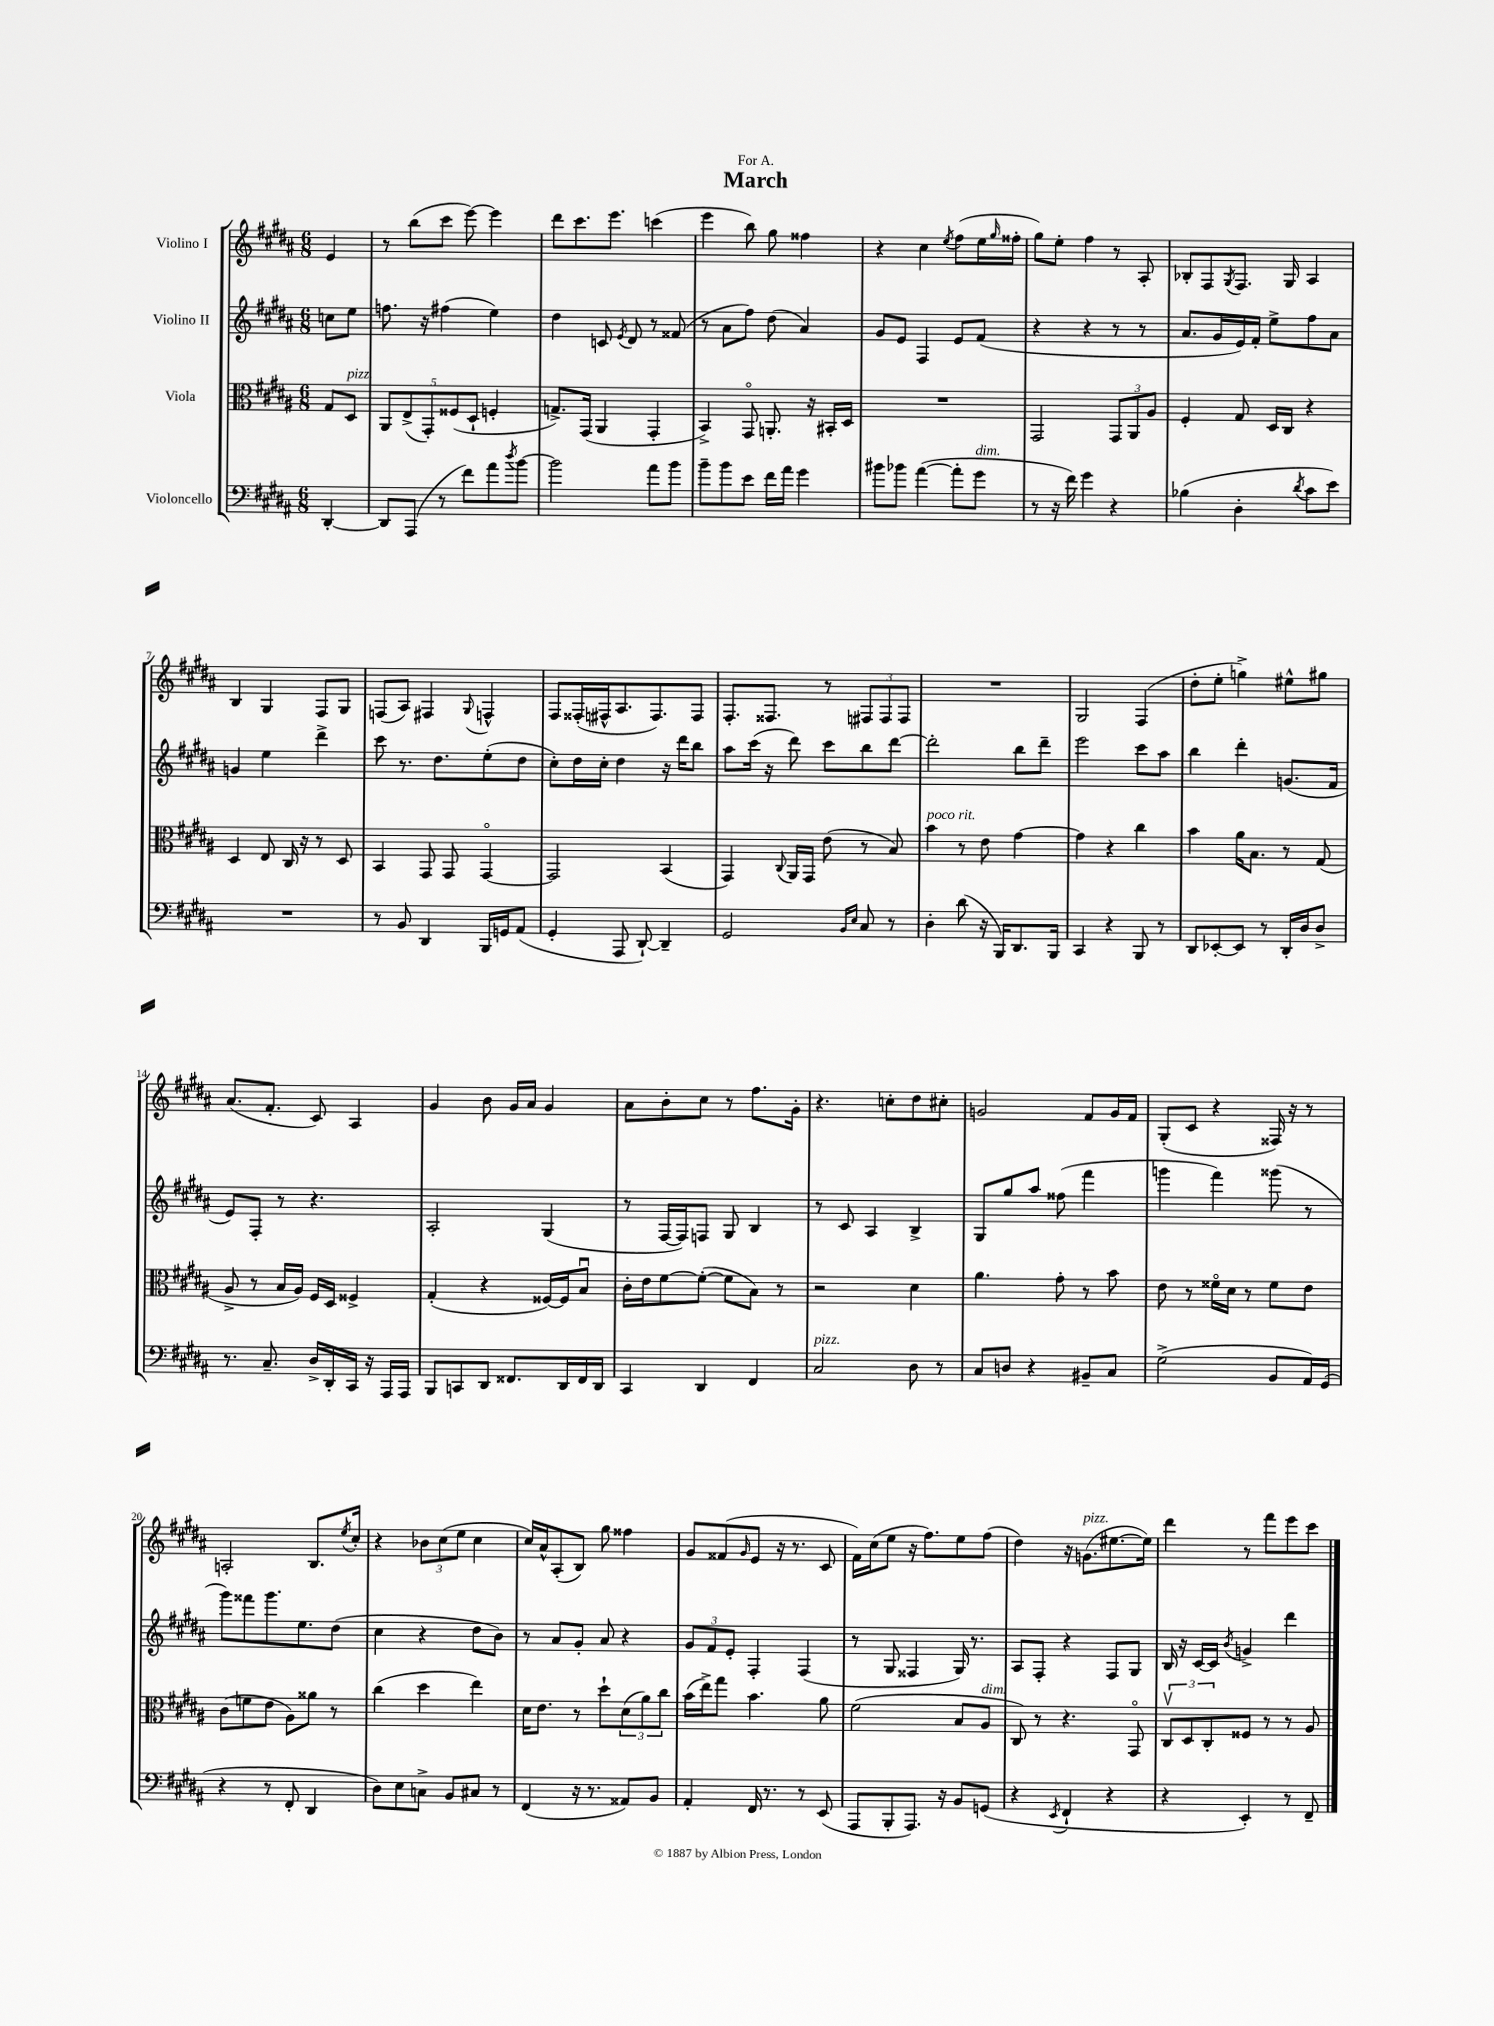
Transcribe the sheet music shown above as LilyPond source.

\header { title = "March" dedication = "For A." }
<<
\new StaffGroup <<
\new Staff = "s0" \with { instrumentName = "Violino I" } {
    \clef treble \key b \major \numericTimeSignature \time 6/8 \partial 4
    e'4 |
    r8 b''8( cis'''8 e'''8~) e'''4 |
    dis'''8 cis'''8. e'''8. c'''4( |
    e'''4 b''8) gis''8 fisis''4 |
    r4 cis''4 \acciaccatura { e''8 } fis''8( e''16 \grace { gis''16 } fisis''16-. |
    gis''8) e''8-. fis''4 r8 ais8-. |
    bes8-. fis8 \acciaccatura { gis8 } fis8. gis16 ais4 |
    b4 gis4 fis8 gis8 |
    f8( ais8) fis4 \appoggiatura { gis8 } f4-^ |
    fis8 fisis16-.( fis16-^ ais8. fis8.) fis8 |
    fis8.-. fisis8. r8 \tuplet 3/2 { fis8 fis8 fis8 } |
    R2. |
    gis2 fis4( |
    dis''8-. e''8-. g''4->) eis''8-^ gis''8 |
    ais'8.( fis'8.-. cis'8) ais4 |
    gis'4 b'8 gis'16 ais'16 gis'4 |
    ais'8 b'8-. cis''8 r8 fis''8. gis'16-. |
    r4. c''8-. dis''8 cis''8-. |
    g'2 fis'8 g'16 fis'16 |
    gis8-.( cis'8 r4 fisis16) r16 r8 |
    a2-. b8. \acciaccatura { e''8 } cis''16-. |
    r4 \tuplet 3/2 { bes'8 cis''8( e''8 } cis''4 |
    cis''16) ais'16-^ ais8-.( b8) gis''8 fisis''4 |
    gis'8 fisis'8( \grace { gis'16 } e'8 r16 r8. cis'8 |
    fis'16) cis''16( e''8 r16 fis''8.) e''8 fis''8( |
    dis''4) r16 g'8.^\markup { \italic "pizz." }( eis''8.~ eis''16) |
    dis'''4 r8 fis'''8 e'''8 cis'''8 \bar "|." |
}
\new Staff = "s1" \with { instrumentName = "Violino II" } {
    \clef treble \key b \major \numericTimeSignature \time 6/8 \partial 4
    c''8 e''8 |
    f''8. r16 fis''4( e''4) |
    dis''4 c'8 \acciaccatura { e'8 } dis'8 r8 fisis'8( |
    r8 ais'8 fis''8) dis''8( ais'4) |
    gis'8 e'8 fis4 e'8 fis'8( |
    r4 r4 r8 r8 |
    ais'8. gis'16 e'16) fis'16-. e''8-> fis''8 ais'8 |
    g'4 e''4 dis'''4-> |
    cis'''8 r8. dis''8. e''8-.( dis''8 |
    cis''8-.) dis''16 cis''16-. dis''4 r16 dis'''16 b''8 |
    ais''8 cis'''16( r16 dis'''8) cis'''8 b''8 dis'''8~ |
    dis'''2-. b''8 dis'''8-- |
    e'''2 cis'''8 ais''8 |
    b''4 dis'''4-. g'8.( fis'16 |
    e'8) fis8-. r8 r4. |
    ais2-. gis4( |
    r8 fis16~ fis16) f8 gis8 b4 |
    r8 cis'8 ais4 b4-> |
    gis8 gis''8 ais''8 fisis''8( fis'''4 |
    g'''4 fis'''4) gisis'''8( r8 |
    gis'''8) fisis'''8 gis'''8. e''8. dis''8( |
    cis''4 r4 dis''8 b'8) |
    r8 ais'8 gis'8-. ais'8 r4 |
    \tuplet 3/2 { gis'8 fis'8 e'8-. } fis4-. fis4( |
    r8 gis8 fisis4 gis16) r8. |
    ais8 fis8-. r4 fis8 gis8 |
    b16 r16 cis'16~ cis'16 \acciaccatura { b'8 } g'4-> dis'''4 \bar "|." |
}
\new Staff = "s2" \with { instrumentName = "Viola" } {
    \clef alto \key b \major \numericTimeSignature \time 6/8 \partial 4
    gis8 dis8^\markup { \italic "pizz." } |
    \tuplet 5/4 { ais,8 e8->( gis,8-.) fisis8( dis8-! } f4-. |
    g8.->) gis,16( ais,4 gis,4-. |
    b,4->) gis,8\flageolet a,8.-. r16 bis,16-. dis16 |
    R2. |
    gis,2 \tuplet 3/2 { gis,8 ais,8 ais8 } |
    fis4-. gis8 dis16 cis16 r4 |
    dis4 e8 cis16 r16 r8 dis8 |
    b,4 gis,8 gis,8 gis,4~\flageolet |
    gis,2 b,4( |
    gis,4) \appoggiatura { cis8 } ais,16 gis,16 e'8( r8 b8) |
    b'4^\markup { \italic "poco rit." } r8 e'8 gis'4~ |
    gis'4 r4 cis''4 |
    b'4 ais'16 b8. r8 gis8( |
    ais8-> r8 b16 ais16) fis16 dis16 fisis4-> |
    gis4-.( r4 fisis16~) fisis16 b8\downbow |
    cis'16-. e'16 fis'8~ fis'8~-.( fis'8 b8) r8 |
    r2 dis'4 |
    ais'4. gis'8-. r8 b'8 |
    e'8 r8 fisis'16\flageolet dis'16 r8 fisis'8 e'8 |
    cis'8( f'8 e'8 ais8) aisis'8 r8 |
    cis''4( dis''4 e''4) |
    dis'16 e'8. r8 dis''8-! \tuplet 3/2 { dis'8( ais'8) cis''8 } |
    b'16( e''16->) gis''8 b'4. ais'8 |
    fis'2( b8 ais8^\markup { \italic "dim." } |
    cis8) r8 r4. gis,8\flageolet |
    \tuplet 3/2 { cis8\upbow dis8 cis8-. } fisis8 r8 r8 ais8 \bar "|." |
}
\new Staff = "s3" \with { instrumentName = "Violoncello" } {
    \clef bass \key b \major \numericTimeSignature \time 6/8 \partial 4
    dis,4~-. |
    dis,8 ais,,8( r8 fis'8) ais'8 \acciaccatura { dis''8 } b'8~ |
    b'2 ais'8 b'8 |
    b'8-- b'8 e'8 fis'16 ais'16 gis'4 |
    bis'8 bes'8 ais'4~( ais'8-. gis'8^\markup { \italic "dim." } |
    r8 r16 fis'16) gis'4 r4 |
    bes4( dis4-. \acciaccatura { dis'8 } cis'8 e'8) |
    R2. |
    r8 b,8 dis,4 b,,16 g,16 ais,8( |
    gis,4-. ais,,8 dis,8~-!) dis,4-- |
    gis,2 \grace { b,16 e16 } cis8 r8 |
    dis4-. dis'8( r16 b,,16) dis,8. b,,16 |
    cis,4 r4 b,,8 r8 |
    dis,8 ees,8~-. ees,8 r8 dis,16-. dis16 dis8-> |
    r8. cis8.-- dis16-> dis,16-. cis,16 r16 ais,,16 ais,,16 |
    b,,8 c,8 dis,8 fisis,8. dis,16 fisis,16 dis,16 |
    cis,4 dis,4 fis,4 |
    cis2^\markup { \italic "pizz." } dis8 r8 |
    cis8 d8 r4 bis,8-- cis8 |
    gis2->( b,8 ais,16) gis,16( |
    r4 r8 fis,8-. dis,4 |
    dis8) e8 c8-> b,8 cis8 r8 |
    fis,4( r16 r8. aisis,8) b,8 |
    ais,4-. fis,16 r8. r8 e,8( |
    ais,,8 b,,8-. ais,,8.) r16 b,8 g,8( |
    r4 \acciaccatura { e,8 } fis,4-! r4 |
    r4 e,4-.) r8 fis,8-- \bar "|." |
}
>>
>>
